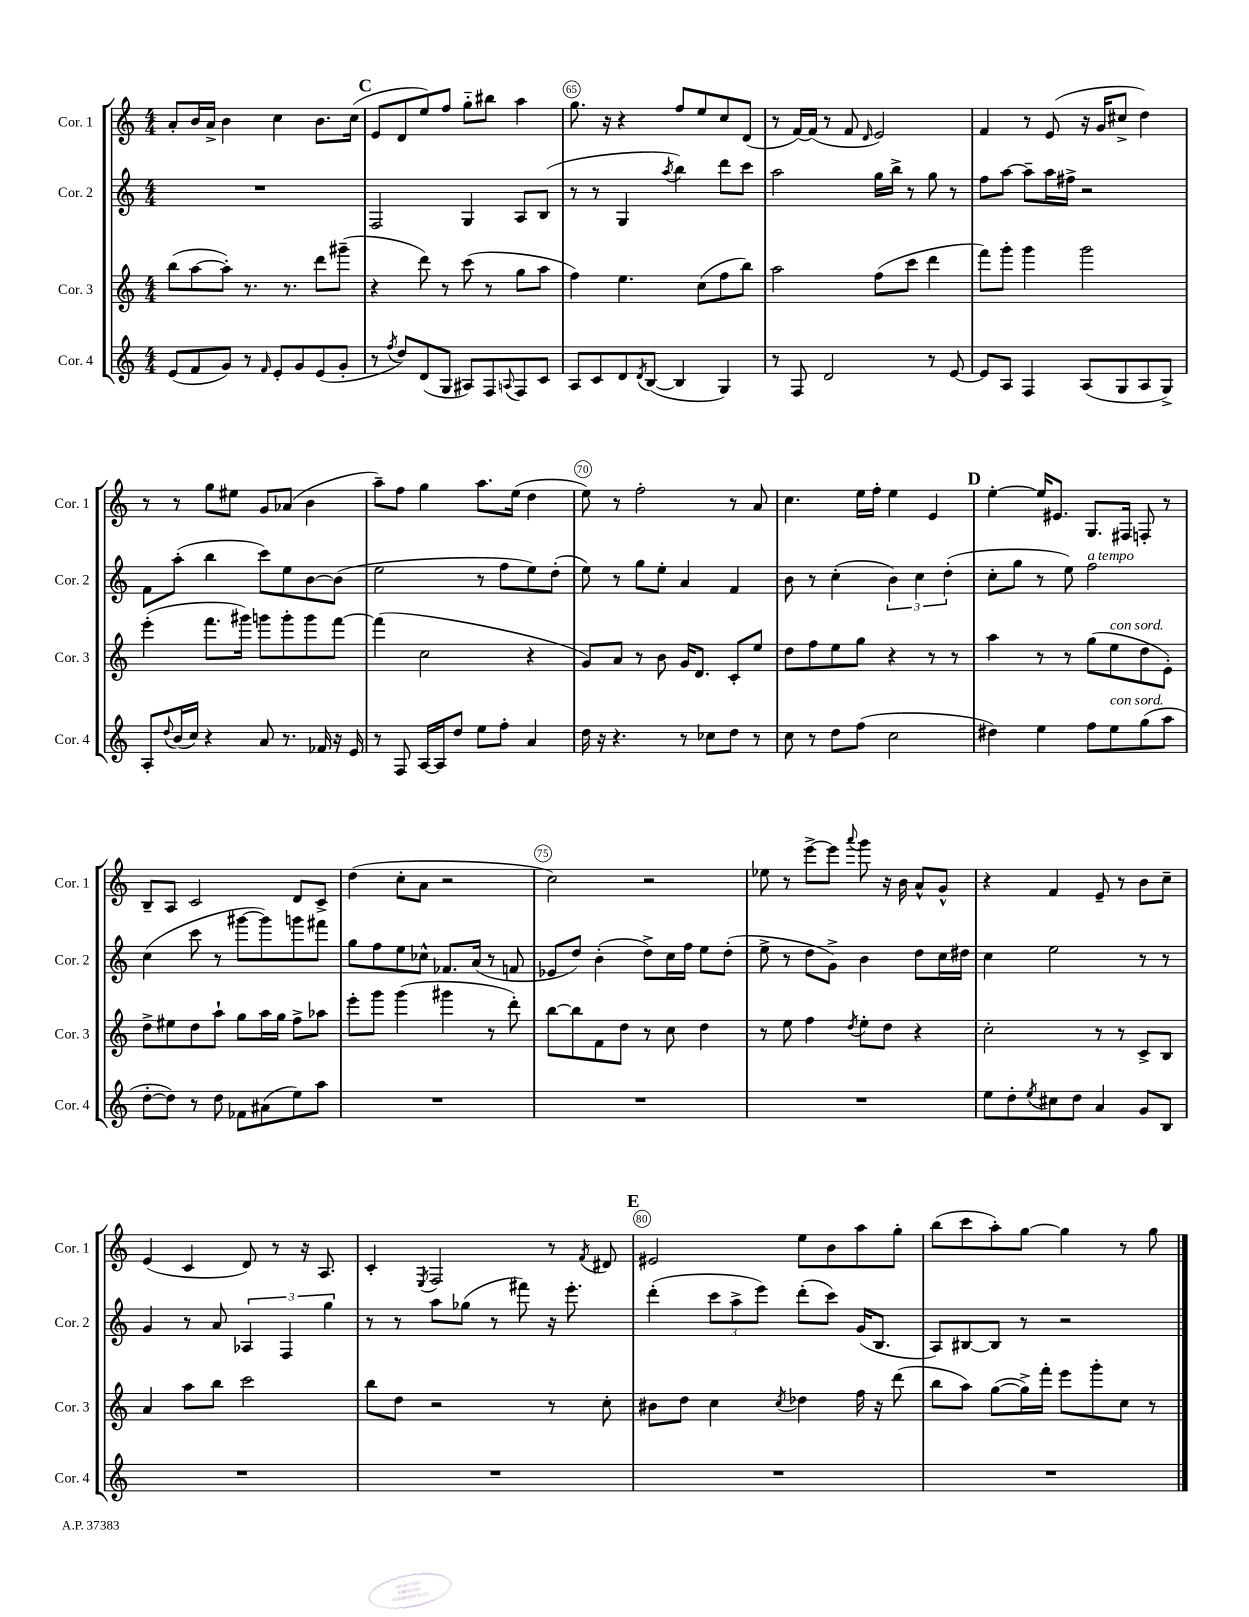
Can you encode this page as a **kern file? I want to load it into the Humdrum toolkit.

**kern	**kern	**kern	**kern
*staff4	*staff3	*staff2	*staff1
*clefG2	*clefG2	*clefG2	*clefG2
*k[]	*k[]	*k[]	*k[]
*M4/4	*M4/4	*M4/4	*M4/4
(8e	(8bb	1r	8a'
8f	[8aa	.	16b
.	.	.	16a^
8g)	8aa'])	.	4b
8r	8.r	.	.
16qqf	.	.	.
8e'	.	.	4cc
.	8.r	.	.
8g	.	.	.
(8e	8ddd	.	8.b
8g'	(8ggg#~	.	.
.	.	.	(16cc
=	=	=	=
8r	4r	2F	8e
8qff	.	.	.
8dd)	.	.	8d
(8d	8ddd)	.	8ee)
8G	8r	.	8ff
8A#)	(8ccc	4G	8gg'~
8F	8r	.	8bb#
8qqA	.	.	.
8F	8gg	8A	4aa
8c	8aa	(8B	.
=	=	=	=
8A	4ff)	8r	8.gg
8c	.	8r	.
.	.	.	16r
8d	4.ee	4G	4r
8qd	.	.	.
([8B	.	.	.
.	.	8qaa	.
4B]	.	4bb)	8ff
.	(8cc	.	8ee
4G)	8ff	8ddd	8cc
.	8bb)	8ccc	(8d
=	=	=	=
8r	2aa	2aa	8r
8F	.	.	[16f)
.	.	.	(16f]
2d	.	.	8r
.	.	.	8f
.	.	.	16qqd
.	(8ff	16gg	2e)
.	.	16bb^	.
.	8ccc	8r	.
8r	4ddd	8gg	.
[8e	.	8r	.
=	=	=	=
8e]	8fff)	8ff	4f
8A	8ggg'	[8aa	.
4F	4ggg	8aa~]	8r
.	.	16aa	(8e
.	.	16ff#^	.
(8A	2ggg	2r	16r
.	.	.	16g
8G	.	.	8cc#^
8A	.	.	4dd)
8G^)	.	.	.
=	=	=	=
8A'	(4eee'	8f	8r
8qqdd	.	.	.
(16b	.	(8aa'	8r
16cc)	.	.	.
4r	8.fff	4bb	8gg
.	.	.	8ee#
.	16ggg#)	.	.
8a	8ggg	8ccc)	8g
8.r	8ggg'	8ee	(8a-
.	8ggg	[8b	4b
16f-	.	.	.
16r	[8fff	(8b]	.
16e	.	.	.
=	=	=	=
8r	(4fff]	2ee	8aa~)
8F	.	.	8ff
[16A	2cc	.	4gg
16A]	.	.	.
8dd	.	.	.
8ee	.	8r	8.aa
8ff'	.	8ff	.
.	.	.	(16ee
4a	4r	8ee)	4dd
.	.	(8dd'	.
=	=	=	=
16dd	8g)	8ee)	8ee)
16r	.	.	.
4.r	8a	8r	8r
.	8r	8gg	2ff'
.	8b	8ee'	.
8r	16g	4a	.
.	8.d	.	.
8cc-	.	.	.
8dd	8c'	4f	8r
8r	8ee	.	8a
=	=	=	=
8cc	8dd	8b	4.cc
8r	8ff	8r	.
8dd	8ee	(4cc'	.
(8ff	8gg	.	16ee
.	.	.	16ff'
2cc	4r	6b)	4ee
.	.	6cc	.
.	8r	.	4e
.	.	(6dd'	.
.	8r	.	.
=	=	=	=
4dd#)	4aa	8cc'	[4ee'
.	.	8gg	.
4ee	8r	8r	16ee]
.	.	.	8.e#
.	8r	8ee)	.
8ff	(8gg	2ff	8.G
8ee	8ee	.	.
.	.	.	16F#
(8gg	8dd	.	8F'
8aa	8e')	.	8r
=	=	=	=
[8dd'	8dd^	(4cc	8B~
8dd])	8ee#	.	8A
8r	8dd	8ccc	2c
8dd	8aa`	8r	.
8f-	8gg	[8ggg#	.
(8a#	16aa	8ggg#])	.
.	16gg	.	.
8ee)	8ff^	8ggg	8d
8aa	8aa-	8fff#	8c^
=	=	=	=
1r	8eee'	8gg	(4dd
.	8ggg	8ff	.
.	(4ggg	8ee	8cc'
.	.	8cc-^^	8a
.	4ggg#	8.f-	2r
.	.	(16a	.
.	8r	8r	.
.	8ddd')	8f	.
=	=	=	=
1r	[8bb	8e-	2cc)
.	8bb]	8dd)	.
.	8f	(4b'	.
.	8dd	.	.
.	8r	8dd^)	2r
.	8cc	16cc	.
.	.	16ff	.
.	4dd	8ee	.
.	.	(8dd'	.
=	=	=	=
1r	8r	8ee^	8ee-
.	8ee	8r	8r
.	4ff	8dd	[8eee^
.	.	8g^)	8eee]
.	8qdd	.	8qqaaa
.	8ee'	4b	8ggg
.	8dd	.	16r
.	.	.	16b
.	4r	8dd	8a^^
.	.	16cc	8g^^
.	.	16dd#	.
=	=	=	=
8ee	2cc'	4cc	4r
8dd'	.	.	.
8qee	.	.	.
8cc#	.	2ee	4f
8dd	.	.	.
4a	8r	.	8e~
.	8r	.	8r
8g	8c^	8r	8b
8B	8B	8r	8cc~
=	=	=	=
1r	4a	4g	(4e
.	8aa	8r	4c
.	8bb	8a	.
.	2ccc	6A-	8d)
.	.	.	8r
.	.	6F	.
.	.	.	16r
.	.	.	8.A
.	.	6gg	.
=	=	=	=
1r	8bb	8r	4c'
.	8dd	8r	.
.	.	.	8qE
.	2r	8aa	2F
.	.	(8gg-	.
.	.	8r	.
.	.	8fff#)	.
.	8r	16r	8r
.	.	8.eee'	.
.	.	.	8qf
.	8cc'	.	8d#
=	=	=	=
1r	8b#	(4ddd'	2e#
.	8dd	.	.
.	4cc	12ccc	.
.	.	12aa^	.
.	.	12eee)	.
.	8qcc	.	.
.	4dd-	(8ddd'	8ee
.	.	8ccc)	8b
.	16ff	(16g	8aa
.	16r	8.B	.
.	(8ddd	.	8gg'
=	=	=	=
1r	8bb	8A)	(8bb
.	8aa)	[8B#	8ccc
.	([8gg	8B#]	8aa')
.	16gg^])	8r	[8gg
.	16fff'	.	.
.	8eee	2r	4gg]
.	8ggg'	.	.
.	8cc	.	8r
.	8r	.	8gg
==	==	==	==
*-	*-	*-	*-
